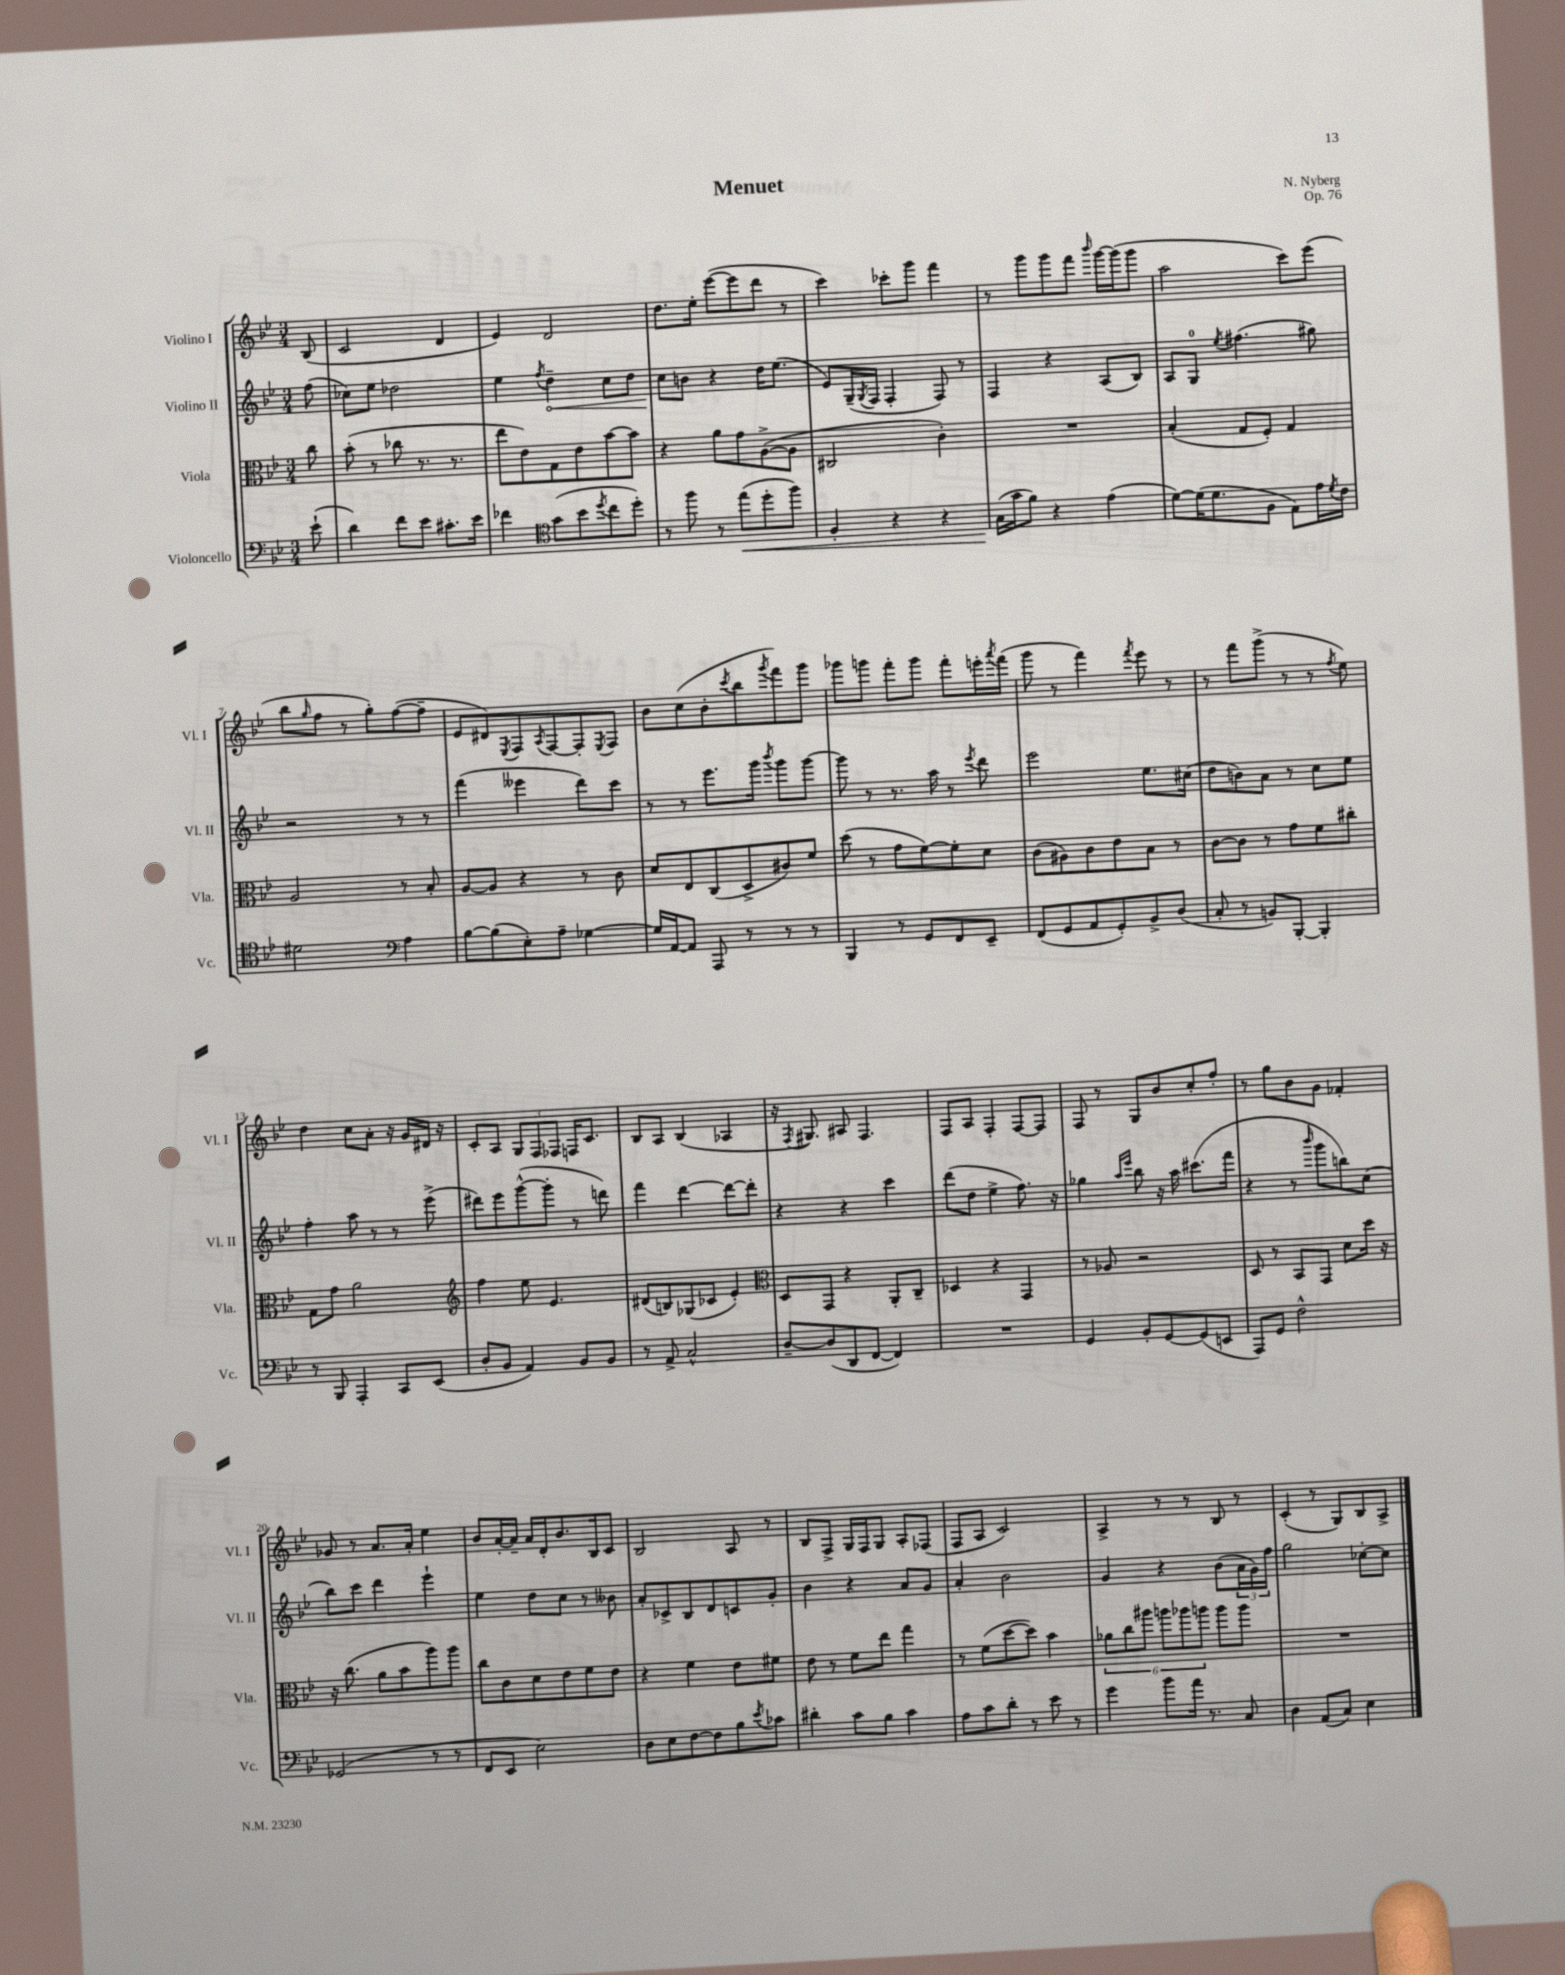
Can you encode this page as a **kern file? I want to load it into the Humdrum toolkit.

**kern	**kern	**kern	**kern
*staff4	*staff3	*staff2	*staff1
*clefF4	*clefC3	*clefG2	*clefG2
*k[b-e-]	*k[b-e-]	*k[b-e-]	*k[b-e-]
*M3/4	*M3/4	*M3/4	*M3/4
(8e-`\	8cc\	(8ff\	(8B-/
=	=	=	=
4d\)	(8b-'\	8cc-\L)	2c/
.	8r	8ee-\J	.
8f\L	8cc-\	2dd-\	.
8e-\J	8.r	.	.
8.c#'\L	.	.	4d/
.	8.r	.	.
16e-\Jk	.	.	.
=	=	=	=
4f-\	8ee-\L	4ee-\	4e-/)
.	8e-\)	.	.
*clefC4	*	*	*
.	.	8qff/	.
(8g\L	8G\	4dd~\	2d/
8b-\	8e-\	.	.
8qdd/	.	.	.
8cc\	[8b-\	8cc\L	.
8dd'\J)	8b-\]J	8dd\J	.
=	=	=	=
8r	4r	8cc\L	8.dd\L
8ff\	.	8b\J	.
.	.	.	16ee-'\Jk
8r	8a\L	4r	([8eee-\L
(8ee-\L	8g\	.	8eee-\]
8dd'\	([8A^\	16dd\LK	8ddd\J
.	.	(8.ee-\J	.
8ff\J)	8A\]J	.	8r
=	=	=	=
4F'/	2C#/	8e-/L)	4ccc\)
.	.	(16G~/L	.
.	.	8qG/	.
.	.	16F/JJ	.
4r	.	4F'/	8ccc-'\L
.	.	.	8ggg\J
4r	4c'\)	8F/)	4fff\
.	.	8r	.
=	=	=	=
(16G\LL	2.r	4F/	8r
16g\J	.	.	.
8f\J)	.	.	8ggg\L
4r	.	4r	8ggg\
.	.	.	8fff\J
.	.	.	16qqbbb-/
(4e-\	.	(8A/L	[16ggg\LL
.	.	.	(16ggg\]J
.	.	8B-/J)	8ggg\J
=	=	=	=
[8d\L)	(4B-'/	8A/L	2aa\
(16d\]K	.	8G/J	.
8.d\	.	.	.
.	.	8qee-/	.
.	8G/L	(4.ff#\	.
8F\J	8F'/J)	.	.
8E-\L)	4G/	.	8ccc\L)
16e-\L	.	8gg#\)	(8eee-\J
8qd/	.	.	.
16c\JJ	.	.	.
=	=	=	=
2d#\	2A/	2r	8bb-\L
.	.	.	16qqgg/
.	.	.	8ff\J
.	.	.	8r
.	.	.	8gg'\L)
*clefF4	*	*	*
4A\	8r	8r	([8ff\
.	8B-'/	8r	8ff~\]J
=	=	=	=
[8B-\L	[8A/L	(4fff\	8e-/L
(8B-\]	8A/]J	.	8d#/)
.	.	.	8qE-/
8E-'\)	4r	4eee--\	8F/
.	.	.	8qA/
8A~\J	.	.	[8F/
[4G-\	8r	8ddd\L)	8F'/]
.	.	.	8qE-/
.	8c\	8ccc\J	8F/J
=	=	=	=
16G-/]LL	8d/L	8r	8b-\L
[16AA/J	.	.	.
8AA/]J	8E-/	8r	(8cc\
8AAA/	(8C/	8.eee-\L	8b-'\
.	.	.	8qccc/
8r	8D^/	.	8bb-\
.	.	16ggg\Jk	.
.	.	8qbbb-/	8qggg/
8r	8c#/)	8ggg\L	8fff\)
8r	8f/J	[8ggg\J	8ggg\J
=	=	=	=
4BBB-/	(8dd\	8ggg\]	8ggg-\L
.	8r	8r	8ggg\J
8r	8g\L	8.r	8fff'\L
8GG/L	[8f\)	.	8ggg\J
.	.	16aa\	.
8FF/	8f'\]	8r	8fff'\L
.	.	8qeee-/	.
8EE-~/J	8d\J	8ddd\	16eee'\L
.	.	.	8qaaa/
.	.	.	(16fff\JJ
=	=	=	=
(8FF/L	(8c\L	2eee-\	8ggg\
8GG/	8A#\)	.	8r
8AA/	8c\	.	4fff\)
8GG'/)	8e-\	.	.
.	.	.	8qfff/
8BB-^/	8B-\J	8.ee-\L	8eee-\
(8D/J	8r	.	8r
.	.	(16cc#\Jk	.
=	=	=	=
8C'/	[8c\L	8dd\L	8r
8r	8c\]J	8b\)	8fff\L
8BB/L)	8r	8a\J	(8ggg^\J
[8BBB-'/J	8g\L	8r	8r
4BBB-'/]	8f\	8cc\L	8r
.	.	.	8qff/
.	8cc#'\J	8ee-\J	8ee-\)
=	=	=	=
8r	8G\L	4ff'\	4dd\
8BBB-/	8g\J	.	.
4AAA'/	2a\	8aa\	8cc\L
.	.	8r	8a'\J
8CC/L	.	8r	16r
.	.	.	16g/LL
(8EE-/J	.	(8eee-^\	16d#/JJ
.	.	.	16r
=	=	=	=
*	*clefG2	*	*
8D'/L	4ff\	8ddd#\L)	8c'/L
8BB-/J	.	8eee-\	8A/J
4AA/)	8ee-\	([8ggg^^\	12G/L
.	.	.	12F/
.	4.e-/	8ggg'\]J	.
.	.	.	12F-/J
8BB-/L	.	8r	16F/LK
.	.	.	8.c/J
8BB-/J	.	8ddd\)	.
=	=	=	=
8r	(8d#/L	4fff\	8B-/L
8AA^/	8B/)	.	8A/J
2C^^/	(8G-/	[4ddd\	(4B-/
.	8c-/J	.	.
.	4e-'/)	8ddd\_L	4A-/
.	.	8ddd'\]J	.
=	=	=	=
*	*clefC3	*	*
[8D~/L	8D/L	4r	16r
.	.	.	8qF/
.	.	.	8.G#/)
(8D/]	8GG/J	.	.
8DD/	4r	4r	8A#/
[8FF/J	.	.	4.F/
4FF/])	8AA'/L	4ccc\	.
.	8C~/J	.	.
=	=	=	=
2.r	4D-/	(8ddd\L	8F/L
.	.	8dd\J	8A/J
.	4r	4ee-^\	4F'/
.	4GG/	8.ff\)	[8F/L
.	.	.	8F/]J
.	.	16r	.
=	=	=	=
4GG/	8r	4gg-\	8F/
.	8A-/	.	8r
.	.	16qqaa/LL	.
.	.	16qqeee-/JJ	.
8BB-'/L	2r	8bb-\	8G/L
[8GG/	.	16r	8b-/
.	.	16aa\	.
(8GG/]	.	(8.ccc#\L	8cc'/
8EE/J	.	.	8ff'/J
.	.	16fff\Jk	.
=	=	=	=
8AAA/L)	8D/	4r	8r
8GG/J	8r	.	8gg\L
2F^^\	8BB-/L	8r	8b-\
.	.	16qqbbb-/	.
.	8GG/J	8ggg\L	8g\J
.	8d\L	8bb\)	4f-'/
.	16dd\Jk	(8cc\J	.
.	16r	.	.
=	=	=	=
(2GG-/	16r	8bb-\L)	8g-/
.	(8.cc\	.	.
.	.	8ccc\J	8r
.	8a\L	4ddd\	8.a/L
.	8b-\	.	.
.	.	.	16a'/Jk
8r	8aa\)	4eee-`\	4ee-\
8r	8aa\J	.	.
=	=	=	=
8FF/L	8cc\L	4ee-\	8b-/L
8EE-/J	8c\	.	[16a'/L
.	.	.	16a~/]JJ
2E-\)	8d\	8dd\L	16a/LL
.	.	.	16d'/J
.	8e-\	8cc\J	8.b-/
.	8f\	8r	.
.	.	.	16B-/k
.	8e-\J	8b--\	8c/J
=	=	=	=
8D\L	4r	8a'/L	2B-/
8E-\	.	8c-^/	.
[8F\	4f\	8B-/	.
8F\]	.	8d/	.
8B-\	8e-\L	8c/	8A/
8qe-/	.	.	.
8c-\J	8f#\J	8g'/J	8r
=	=	=	=
4d#'\	8e-\	4b-\	8B-/L
.	8r	.	8F^/J
8c\L	8f\L	4r	16G/LL
.	.	.	16F/J
8B-\J	8ee-\J	.	8G/J
4c\	4gg\	8a/L	8A'/L
.	.	8g/J	(8F-/J
=	=	=	=
8A\L	8r	4a'/	8F/L
8c\	(8f\L	.	8A/J
8d'\J	[8dd\	2b-\	2c/)
8r	8dd\]J)	.	.
8e-\	4b-\	.	.
8r	.	.	.
=	=	=	=
4g\	12a-\L	4g/	4A^/
.	12cc\	.	.
.	12aa#\J	.	.
8b-\L	12aa\L	4r	8r
.	12aa-\	.	.
16a\Jk	.	.	8r
.	12aa\J	.	.
8.r	.	.	.
.	8aa\L	(8b-\L	8B-/
8C/	8aa\J	24a\L	8r
.	.	24g\)	.
.	.	24ff\JJ	.
=	=	=	=
4D\	2.r	2gg\	(4c'/
(8AA/L	.	.	8r
8C/J)	.	.	8G/L)
4E-\	.	[8cc-'\L	8B-/
.	.	8cc-\]J	8A^/J
==	==	==	==
*-	*-	*-	*-
